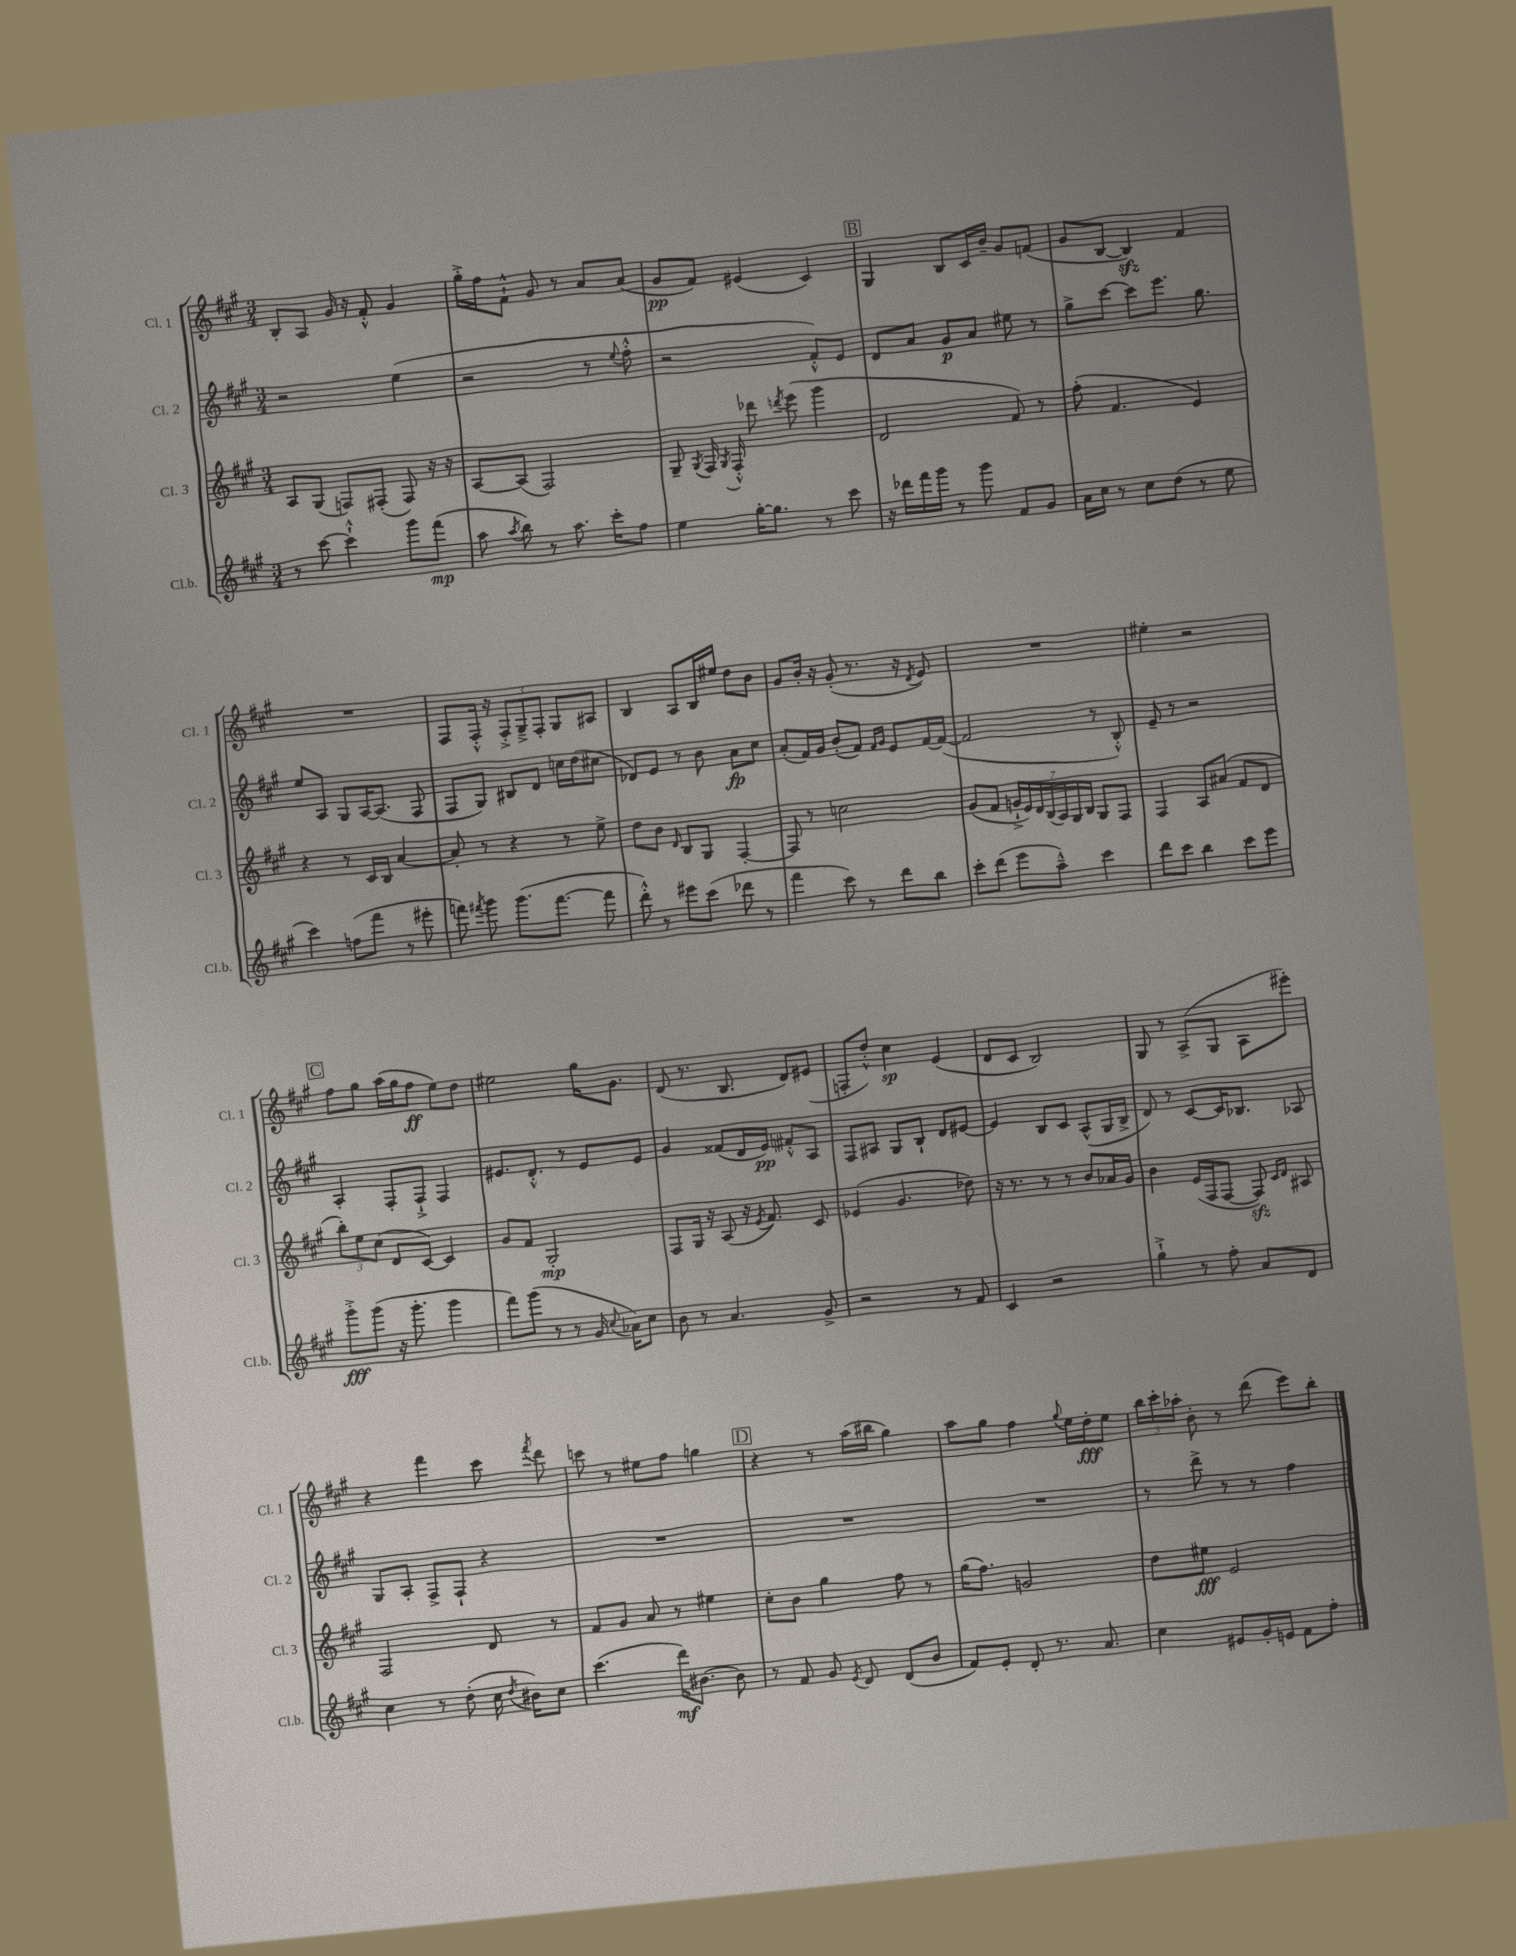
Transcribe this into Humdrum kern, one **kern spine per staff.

**kern	**kern	**kern	**kern
*staff4	*staff3	*staff2	*staff1
*clefG2	*clefG2	*clefG2	*clefG2
*k[f#c#g#]	*k[f#c#g#]	*k[f#c#g#]	*k[f#c#g#]
*M3/4	*M3/4	*M3/4	*M3/4
8r	8A/L	2r	8B'/L
[8ccc#\	(8G#/J	.	8A/J
4ccc#`^^\]	8F/L)	.	16g#/
.	.	.	16r
.	(8F#'/J	.	8f#'^^/
8ggg#\L	8F#/)	(4ee\	4g#/
(8fff#\J	16r	.	.
.	16r	.	.
=	=	=	=
8aa\	[8A/L	2r	16gg#'^\LL
.	.	.	16ff#\J
8qaa/	.	.	.
8bb\)	(8A/]J	.	8f#`^^\J
8r	2F#/)	.	8g#/
8.aa\	.	.	8r
.	.	8r	8a/L
16ccc#'\LK	.	.	.
.	.	8qqee/	.
8ff#\J	.	8ff#'^^\	(8a/J
=	=	=	=
4ee\	8G#~/	2r	8g#/L
.	8qG#/	.	.
.	16F#/	.	8f#/J)
.	8qG#/	.	.
.	16F#'^^/	.	.
[16gg#'\LK	8ddd-\	.	(4e#/
8.gg#\]J	.	.	.
.	8qddd/	.	.
.	(8eee\	.	.
8r	4ggg#\	8f#'^^/L)	4c#/)
8ccc#\	.	8e/J	.
=	=	=	=
16r	2d/	8d/L	4G#/
16ddd-\LL	.	.	.
16fff#\	.	8a/J	.
16ggg#\JJ	.	.	.
8r	.	8g#/L	8B/L
8ggg#\	.	8a/J	16c#/L
.	.	.	16b~/JJ
8f#/L	8f#/)	8ee#\	8g#/L
8g#/J	8r	8r	(8f/J
=	=	=	=
16a\LL	(8ff#'\	8gg#^\L	8g#/L
16cc#\JJ	.	.	.
8r	4.f#/	[8ccc#\J	[8B/J
8cc#\L	.	8ccc#\]L	4B/])
(8dd\J	.	8.eee\J	.
8r	4e/)	.	4f#/
.	.	8.gg#\	.
8ee\	.	.	.
=	=	=	=
4ccc#\)	4r	8ee/L	2.r
.	.	8A/J	.
(8ff\L	8r	8G#/L	.
8fff#\J	16c#/LL	[16A/K	.
.	16B/JJ	(8.A/]J	.
8r	[4a/	.	.
8eee#'\	.	8F#/	.
=	=	=	=
8fff\)	8a'/]	8F#/L	8F#/L
8qfff#/	.	.	.
8ggg#\	8r	8G#/J)	16F#'^^/Jk
.	.	.	16r
(8.ggg#\L	4r	8B#/L	12F#'^/L
.	.	.	12G#~^/
.	.	8d/J	.
.	.	.	12F#'/J
[8.fff#\J	.	.	.
.	8r	16cc\LL	8G#/L
.	.	(16dd\J	.
8fff#\]	8ee^\	8cc#\J	8A#/J
=	=	=	=
8ddd'^^\)	8dd\L	8d-/L)	4B/
8r	8b\J	8e/J	.
.	16qqd/	.	.
8eee#\L	8B/L	8r	8A/L
(8ccc#\J	8G#/J	8b\	16B/L
.	.	.	16ee#/JJ
8ddd-\	[4F#'/	8a\L	8dd\L
8r	.	8cc#\J	8b\J
=	=	=	=
4fff#\	8F#/]	(8a'/L	8g#/L
.	8r	16f#/L)	16b'/Jk
.	.	16g#/JJ	16r
8ccc#\)	2cc\	(8b'/L	(8g#'/
8r	.	8f#/J)	8.r
.	.	16qqf#/LL	.
.	.	16qqg#/JJ	.
8ddd\L	.	8e/L	.
.	.	.	16r
.	.	.	8qd/
8bb\J	.	[16f#/L	8e/)
.	.	(16f#/_JJ	.
=	=	=	=
8ccc#'\L	(8g#/L	2f#/]	2.r
(8ddd\J	8f#/J	.	.
8eee\L	28g`^/LL	.	.
.	28e/)	.	.
.	28d/	.	.
.	(28B/	.	.
8aa~^^\J)	.	.	.
.	28A/)	.	.
.	28G#/	.	.
.	28B/JJ	.	.
4ccc#\	8G#/L	8r	.
.	8F#/J	8B'^^/)	.
=	=	=	=
8ddd\L	4F#/	8e~/	4ee#'\
8ccc#\J	.	8r	.
4bb\	8A/L	2r	2r
.	(8a#/J	.	.
8ccc#\L	8f#/L	.	.
8eee\J	8d/J	.	.
=	=	=	=
8ggg#'^\L	12bb'\L)	4A'/	8ff#\L
.	12ee\	.	.
(8ggg#\J	.	.	8gg#\J
.	(12cc#\J	.	.
16r	8d/L	8F#'/L	(16aa\LL
8.ggg#'\	.	.	16gg#\J
.	[8c#/J)	8F#`^/J	8ff#\J
4ggg#\	4c#/]	4F#/	8ee\L)
.	.	.	8dd\J
=	=	=	=
8fff#\L)	8g#/L	8.e#/L	2ee#\
(8ggg#\J	8f#/J	.	.
.	.	8.d'^^/J	.
8r	2G#'/	.	.
8r	.	8r	.
16g#/	.	8e#/L	16gg#\LK
8qqcc#/	.	.	.
16a-\LK)	.	.	8.g#\J
8cc#\J	.	8e#/J	.
=	=	=	=
8b\	8F#/L	4g#/	(8d/
8r	16G#/Jk	.	8.r
.	16r	.	.
4.a/	(8A/	(8f##/L	.
.	.	.	8.B/
.	16r	16d/L	.
.	8qe/	.	.
.	8.f#/)	16e/JJ)	.
.	.	8f#'^^/L	8d/L)
8g#^/	8c#/	8A/J	(8e#/J
=	=	=	=
2r	(4e-/	8F#/L	8F'/L
.	.	8A#/J	8dd'^^/J)
.	4.g#/	8G#/L	4cc#\
.	.	8B`/J	.
8r	.	8d/L	(4e/
8f#/	8dd-\)	[8e#/J	.
=	=	=	=
4c#/	16r	4e#/]	8d/L
.	8.r	.	.
.	.	.	8c#/J
2r	8r	8B/L	2B/)
.	8r	8c#/J	.
.	8b/L	(8A^^/L	.
.	16a-/L	16G#/L	.
.	16g#/JJ	16B^/JJ	.
=	=	=	=
4gg#`^\	4b\	8d/)	8G#/
.	.	8r	8r
8r	(16e/LL	[8c#/L	(8A^/L
.	16F#/J	.	.
8ff#'\	[8F#/J	16c#/]K	8G#/J
.	.	8.B-/J	.
8a/L	8F#/])	.	8A\L
.	16qqc#/LL	.	.
.	16qqd/JJ	.	.
8d/J	8A#/	8A-/	8eee#'\J)
=	=	=	=
4cc#\	2F#/	8G#/L	4r
.	.	8A'/J	.
8r	.	8F#^/L	4fff#\
(8dd'\	.	8F#`/J	.
16cc#\	8d/	4r	8ccc#\
8qdd/	.	.	.
16b#\LK)	.	.	.
.	.	.	8qfff#/
8cc#\J	8r	.	8ddd\
=	=	=	=
(4.ccc#\	8f#/L	2.r	8ccc\
.	8g#/J	.	8r
.	8a/	.	8ee#\L
16ddd\LK)	8r	.	8ff#\J
[8.b#\J	.	.	.
.	4ee#\	.	4gg\
8b#\]	.	.	.
=	=	=	=
8r	8cc#'\L	2.r	4r
8f#/	8b\J	.	.
8g#/	4gg#\	.	8r
8qe/	.	.	.
8d/	.	.	(16aa\LL
.	.	.	16bb#\JJ
(8d/L	8ff#\	.	4gg#\)
8b/J	8r	.	.
=	=	=	=
8f#/L)	(16gg#\LK	2.r	8aa\L
.	8.ff#\J)	.	.
8e'/J	.	.	8gg#\J
8d'/	2g/	.	4ff#\
8.r	.	.	.
.	.	.	8qqgg#/
.	.	.	16ee\LL
8.a/	.	.	16dd'\J
.	.	.	8ee\J
=	=	=	=
4cc#\	8dd\L	8r	24bb\LL
.	.	.	24ccc#'\
.	.	.	24aa-'\JJ
.	8ee#\J	8ddd^\	8b'\
8e#/L	2e/	8r	8r
16g#'/L	.	8r	(8ddd\
16e/JJ	.	.	.
8f#\L	.	4ff#\	8eee\L)
8ff#'\J	.	.	8bb'\J
==	==	==	==
*-	*-	*-	*-
